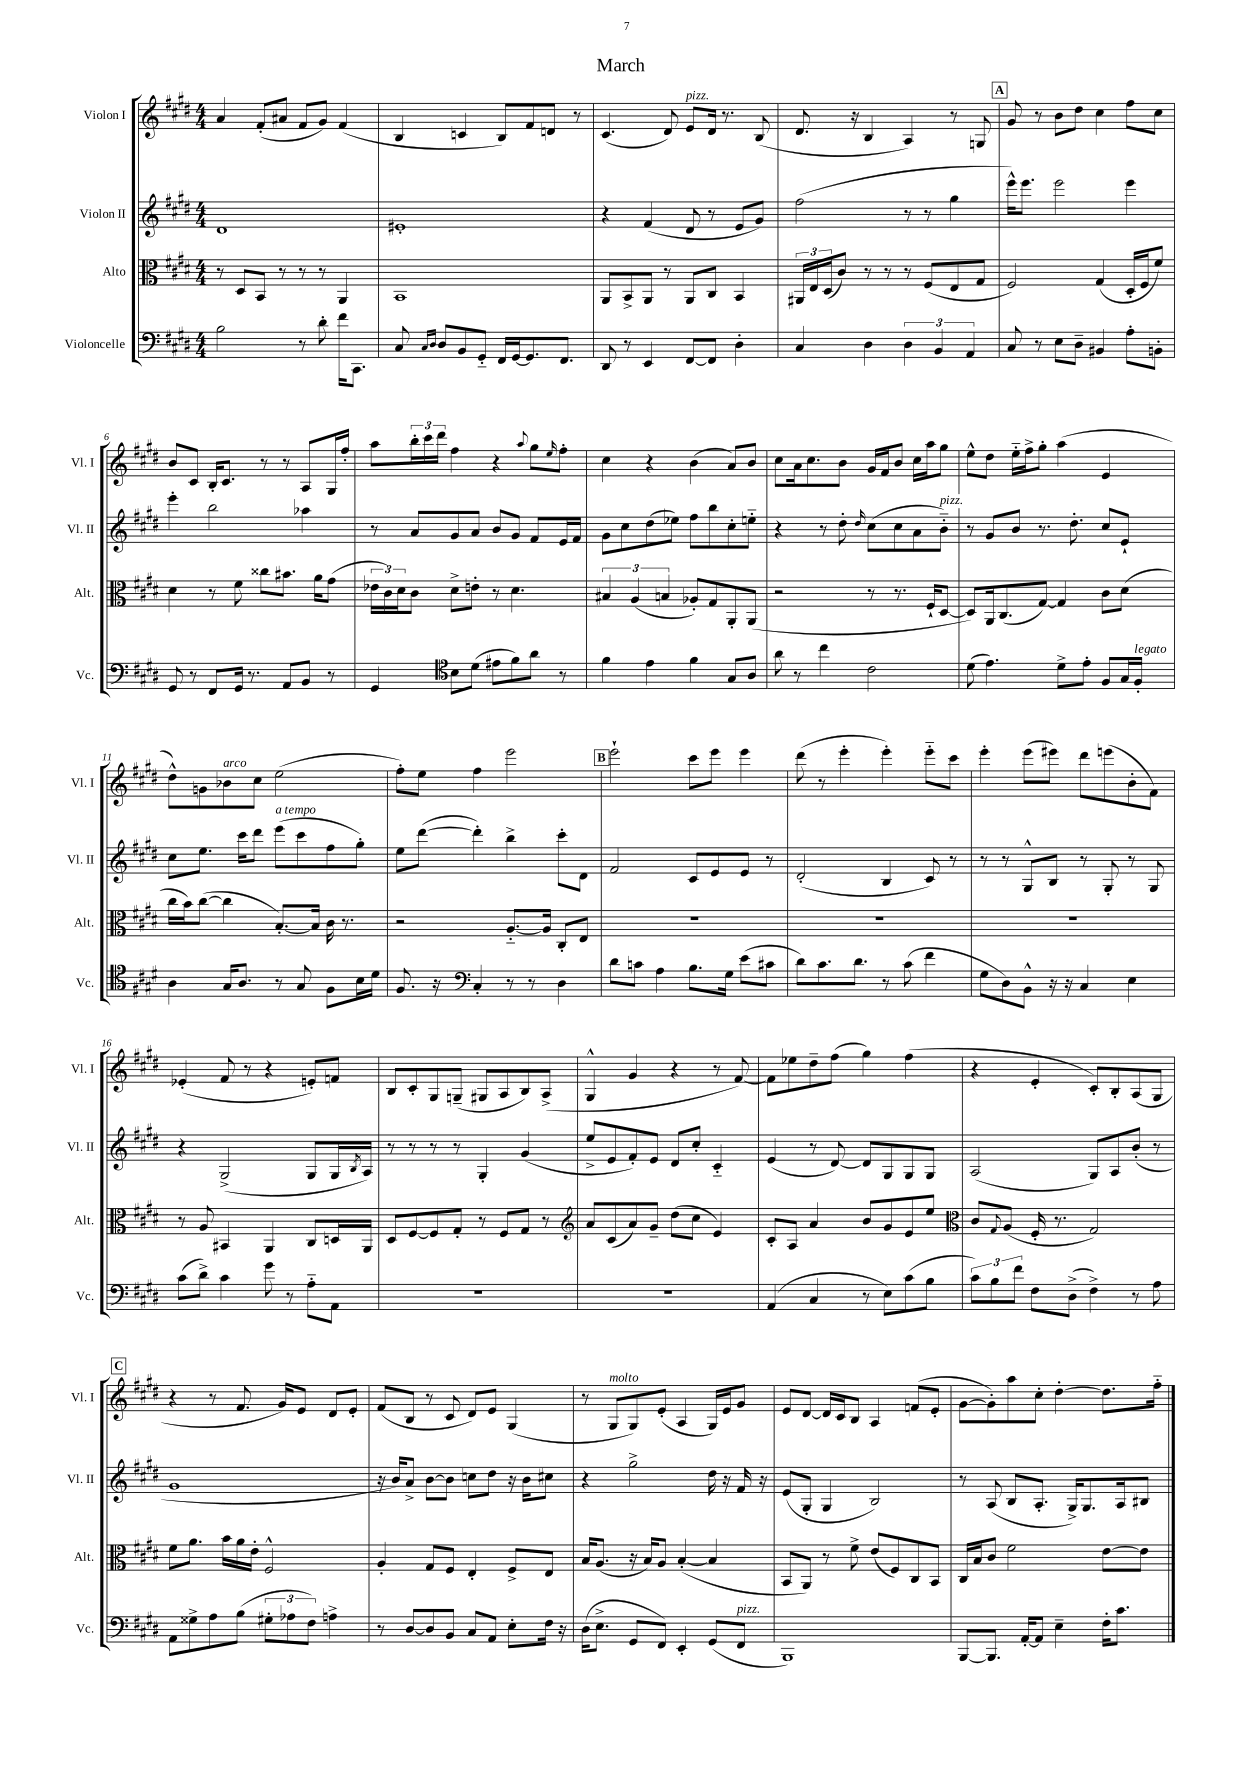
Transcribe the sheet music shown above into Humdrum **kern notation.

**kern	**kern	**kern	**kern
*part4	*part3	*part2	*part1
*staff4	*staff3	*staff2	*staff1
*I"Violoncelle	*I"Alto	*I"Violon II	*I"Violon I
*I'Vc.	*I'Alt.	*I'Vl. II	*I'Vl. I
*clefF4	*clefC3	*clefG2	*clefG2
*k[f#c#g#d#]	*k[f#c#g#d#]	*k[f#c#g#d#]	*k[f#c#g#d#]
*M4/4	*M4/4	*M4/4	*M4/4
=1	=1	=1	=1
2B\	8r	1d#	4a/
.	8D#/L	.	.
.	8BB/J	.	(8f#'/L
.	8r	.	8a#X/J
8r	8r	.	8f#/L
8d#'\	8r	.	8g#/J)
16f#\KL	4AA/	.	(4f#/
8.CC#\J	.	.	.
=2	=2	=2	=2
8C#/	1BB	1e#X'	4B/
16qqC#/LL	.	.	.
16qqD#/JJ	.	.	.
8D#/L	.	.	.
8BB/	.	.	4cn/
8GG#/J	.	.	.
16FF#/LL	.	.	8B/L)
[16GG#/J	.	.	.
8.GG#/]	.	.	8f#/
.	.	.	8dn/J
8.FF#/J	.	.	.
.	.	.	8r
=3	=3	=3	=3
8DD#/	8AA/L	4r	(4.c#/
8r	8BB^/	.	.
4EE/	8AA/J	(4f#/	.
.	8r	.	8d#/)
!	!	!	!LO:TX:a:i:t=pizz.
[8FF#/L	8AA/L	8d#/	8e/L
8FF#/J]	8C#/J	8r	16d#/Jk
.	.	.	8.r
4D#'\	4BB/	8e/L	.
.	.	8g#/J)	(8B/
=4	=4	=4	=4
4C#/	24AA#X/LL	(2ff#\	8.d#/
.	24E/	.	.
.	(24D#/J	.	.
.	8c#/J)	.	.
.	.	.	16r
4D#\	8r	.	4B/
.	8r	.	.
6D#\	8r	8r	4A/)
.	(8F#/L	8r	.
6BB/	.	.	.
.	8E/	4gg#\	8r
6AA/	.	.	.
.	8G#/J	.	8Gn/
!!LO:REH:place=s1:t=A
=5	=5	=5	=5
8C#/	2F#/)	16eee^^\KL)	8g#/
.	.	8.eee\J	.
8r	.	.	8r
8E\L	.	2eee\	8b\L
8D#~\J	.	.	8dd#\J
4BB#X/	(4G#/	.	4cc#\
8A'\L	16D#'/LL	4eee\	8ff#\L
.	16F#/J	.	.
8BBn'\J	8f#/J)	.	8cc#\J
!!LO:LB:g=z
=6	=6	=6	=6
8GG#/	4d#\	4eee'\	8b/L
8r	.	.	8c#/J
8FF#/L	8r	2bb\	16B'/KL
.	.	.	8.c#/J
16GG#/Jk	8f#\	.	.
8.r	.	.	.
.	8cc##X\L	.	8r
8AA/L	8.b#X\J	.	8r
8BB/J	.	4aa-X\	8A/L
.	16a\KL	.	.
8r	(8g#\J	.	16G#/L
.	.	.	16ff#'/JJ
=7	=7	=7	=7
4GG#/	24e-X\LL	8r	8aa\L
.	24c#\)	.	.
.	24d#\J	.	.
.	8c#\J	8a/L	24bb'\L
.	.	.	24ccc#\
.	.	.	24ddd#\JJ
*clefC4	*	*	*
8B\L	8d#^\L	8g#/	4ff#\
(8d#\J	8en'\J	8a/J	.
8e#X\L	8r	8b/L	4r
8f#\)	4.d#\	8g#/J	.
.	.	.	8qqaa/
8a\J	.	8f#/L	8gg#\L
.	.	.	16qqee/
8r	.	16e/L	8ff#'\J
.	.	16f#/JJ	.
=8	=8	=8	=8
4f#\	6B#X/	8g#\L	4cc#\
.	.	8cc#\	.
.	(6A/	.	.
4e\	.	(8dd#\	4r
.	6Bn/	.	.
.	.	8ee-X\J)	.
4f#\	8A-X'/L)	8ff#\L	(4b\
.	8G#/	8bb\	.
8G#/L	8AA'/	8cc#'\	8a/L)
8A/J	(8AA/J	8een\J	8b/J
=9	=9	=9	=9
8a\	2r	4r	8cc#\L
8r	.	.	16a\k
.	.	.	8.cc#\
4cc#\	.	8r	.
.	.	8dd#'\	8b\J
.	.	16qqdd#/	.
2c#\	8r	(8cc#\L	16g#/LL
.	.	.	16f#/J
.	8.r	8cc#\	8b/J
.	.	8a\	16cc#\LL
.	16F#`/KL	.	16aa\J
!	!	!LO:TX:a:i:t=pizz.	!
.	[8D#/J	8b\J)	8gg#\J
=10	=10	=10	=10
(8d#\	8D#/L])	8r	8ee^^\L
4.e\)	16AA/k	8g#/L	8dd#\J
.	(8.C#/	.	.
.	.	8b/J	16ee\LL
.	.	.	16ff#^\J
.	[8G#/J)	8.r	8gg#'\J
8d#^\L	4G#/]	.	(4aa\
.	.	8.dd#'\	.
8e'\J	.	.	.
8F#/L	8c#\L	8cc#/L	4e/
16G#/L	(8d#\J	8e`/J	.
!LO:TX:a:i:t=legato	!	!	!
16F#'/JJ	.	.	.
!!LO:LB:g=z
=11	=11	=11	=11
4A\	16cc#\LL	8cc#\L	8dd#^^\L)
.	16b\J)	.	.
.	([8cc#\J	8.ee\J	8gn\
!	!	!	!LO:TX:a:i:t=arco
16G#/KL	4cc#\]	.	8b-X\
8.A/J	.	16ccc#\KL	.
.	.	8ddd#\J	8cc#\J
!	!	!LO:TX:a:i:t=a tempo	!
8r	[8.B'/L)	(8eee\L	(2ee\
8G#/	.	8ccc#\	.
.	16B/Jk]	.	.
8F#\L	16c#\	8ff#\	.
.	8.r	.	.
16B\L	.	8gg#'\J)	.
16d#\JJ	.	.	.
=12	=12	=12	=12
8.F#/	2r	8ee\L	8ff#'\L)
.	.	([8ddd#\J	8ee\J
16r	.	.	.
*clefF4	*	*	*
4C#'/	.	4ddd#'\])	4ff#\
8r	[8.A/L	4bb^\	2eee\
8r	.	.	.
.	16A/Jk]	.	.
4D#\	8C#'/L	8ccc#'\L	.
.	8E/J	8d#\J	.
!!LO:REH:place=s1:t=B
=13	=13	=13	=13
8d#\L	1r	2f#/	2eee`\
8cn\J	.	.	.
4A\	.	.	.
8.B\L	.	8c#/L	8ccc#\L
.	.	8e/	8eee\J
16G#\Jk	.	.	.
(8e\L	.	8e/J	4eee\
8c#X\J	.	8r	.
=14	=14	=14	=14
8d#\L)	1r	(2d#'/	(8ddd#\
8.c#\	.	.	8r
.	.	.	4eee'\
8.d#\J	.	.	.
8r	.	4B/	4eee'\)
(8c#\	.	.	.
4f#\	.	8c#/)	8eee\L
.	.	8r	8ccc#\J
=15	=15	=15	=15
8G#\L	1r	8r	4eee'\
8D#\)	.	8r	.
8BB^^\J	.	8G#^^/L	(8eee\L
16r	.	8B/J	8eee#X\J)
16r	.	.	.
4C#/	.	8r	8ddd#\L
.	.	8G#'/	(8eeen\
4E\	.	8r	8b'\
.	.	8G#/	8f#\J)
!!LO:LB:g=z
=16	=16	=16	=16
(8c#\L	8r	4r	(4e-X'/
8d#^\J)	8A/	.	.
4c#\	4BB#X/	(2G#^/	8f#/
.	.	.	8r
8g#\	4AA/	.	4r
8r	.	.	.
8A\L	8C#/L	8G#/L	8en'/L)
8AA\J	16Dn/L	16G#/L	8fn/J
.	.	8qB/	.
.	16AA/JJ	16A/JJ)	.
=17	=17	=17	=17
1r	8D#/L	8r	8B/L
.	[8F#/	8r	8c#'/
.	8F#/]	8r	8G#/
.	8G#'/J	8r	(8Gn~/J
.	8r	4G#'/	8G#X/L
.	8F#/L	.	8A/
.	8G#/J	(4g#/	8B/)
.	8r	.	(8A^/J
=18	=18	=18	=18
*	*clefG2	*	*
1r	8a/L	8ee^/L	4G#^^/
.	(8c#/	8e/	.
.	8a/)	8f#'/)	4g#/
.	8g#~/J	8e/J	.
.	(8dd#\L	8d#/L	4r
.	8cc#\J	8cc#'/J	.
.	4e/)	4c#/	8r
.	.	.	[8f#/)
=19	=19	=19	=19
(4AA/	8c#'/L	(4e/	8f#\L]
.	8A/J	.	8ee-X\
4C#/	4a/	8r	8dd#~\
.	.	[8d#/)	(8ff#\J
8r	8b/L	8d#/L]	4gg#\)
8E\L)	8g#/	8G#/	.
(8c#\	8e/	8G#/	(4ff#\
8B\J	8ee/J	8G#/J	.
=20	=20	=20	=20
*	*clefC3	*	*
12c#\L)	8c#/L	(2A/	4r
12B\	.	.	.
.	8qqG#/	.	.
.	(8A/J	.	.
12f#\J	.	.	.
8F#\L	16F#'/	.	4e'/
.	8.r	.	.
(8D#^\J	.	.	.
4F#^\)	2G#/)	8G#/L)	8c#'/L)
.	.	8A/	8B'/
8r	.	(8b'/J	(8A/
8A\	.	8r	8G#/J
!!LO:LB:g=z
!!LO:REH:place=s1:t=C
=21	=21	=21	=21
8AA\L	8f#\L	1g#	4r
8G##X^\	8.a\J	.	.
8A\	.	.	8r
.	16b\LL	.	.
(8B\J	16a\	.	8.f#/
.	16e'\JJ	.	.
12G#X'\L	2F#^^/	.	.
.	.	.	16g#/KL)
12A-X\	.	.	.
.	.	.	8e/J
12F#\J)	.	.	.
4An^\	.	.	8d#/L
.	.	.	8e'/J
=22	=22	=22	=22
8r	4A'/	16r	(8f#/L
.	.	16b/KL)	.
[8D#/L	.	8a^/J	8B/J
8D#/]	8G#/L	[8b\L	8r
8BB/J	8F#/J	8b\J]	8c#/
8C#/L	4E'/	8ccn\L	8d#/L)
8AA/J	.	8dd#\J	8e/J
8E'\L	8F#^/L	16r	(4G#/
.	.	16b\KL	.
16F#\Jk	8E/J	8cc#X\J	.
16r	.	.	.
=23	=23	=23	=23
(16D#\KL	16B/KL	4r	8r
8.E^\J	(8.A/J	.	.
!	!	!	!LO:TX:a:i:t=molto
.	.	.	8G#/L
8GG#/L	16r	2gg#^\	8G#/)
.	16B/KL)	.	.
8FF#/J)	8A/J	.	(8e'/J
4EE'/	([4B'/	.	4A/
(8GG#/L	4B/]	16dd#\	16G#/LL)
.	.	16r	16e/J
!LO:TX:a:i:t=pizz.	!	!	!
8FF#/J	.	16f#/	8g#/J
.	.	16r	.
=24	=24	=24	=24
1BBB)	8BB/L	(8e/L	8e/L
.	8AA/J)	8G#'/J	[8d#/J
.	8r	4G#/	16d#/LL]
.	.	.	16c#/J
.	8f#^\	.	8B/J
.	(8e/L	2B/)	4A/
.	8F#/)	.	.
.	8C#/	.	(8fn/L
.	8BB/J	.	8e'/J
=25	=25	=25	=25
[8BBB/L	16C#/LL	8r	[8g#\L
.	16B/J	.	.
8.BBB/J]	8c#/J	(8A/	8g#'\])
.	2f#\	8B/L	8aa\
[16AA'/KL	.	.	.
8AA/J]	.	8.A'/J	8cc#'\J
4E~\	.	.	[4dd#'\
.	.	16G#^/KL)	.
.	.	8.G#/	.
16F#'\KL	[8e\L	.	8.dd#\L]
8.c#\J	.	16A/k	.
.	8e\J]	8B#X/J	.
.	.	.	16ff#\Jk
==	==	==	==
*-	*-	*-	*-
